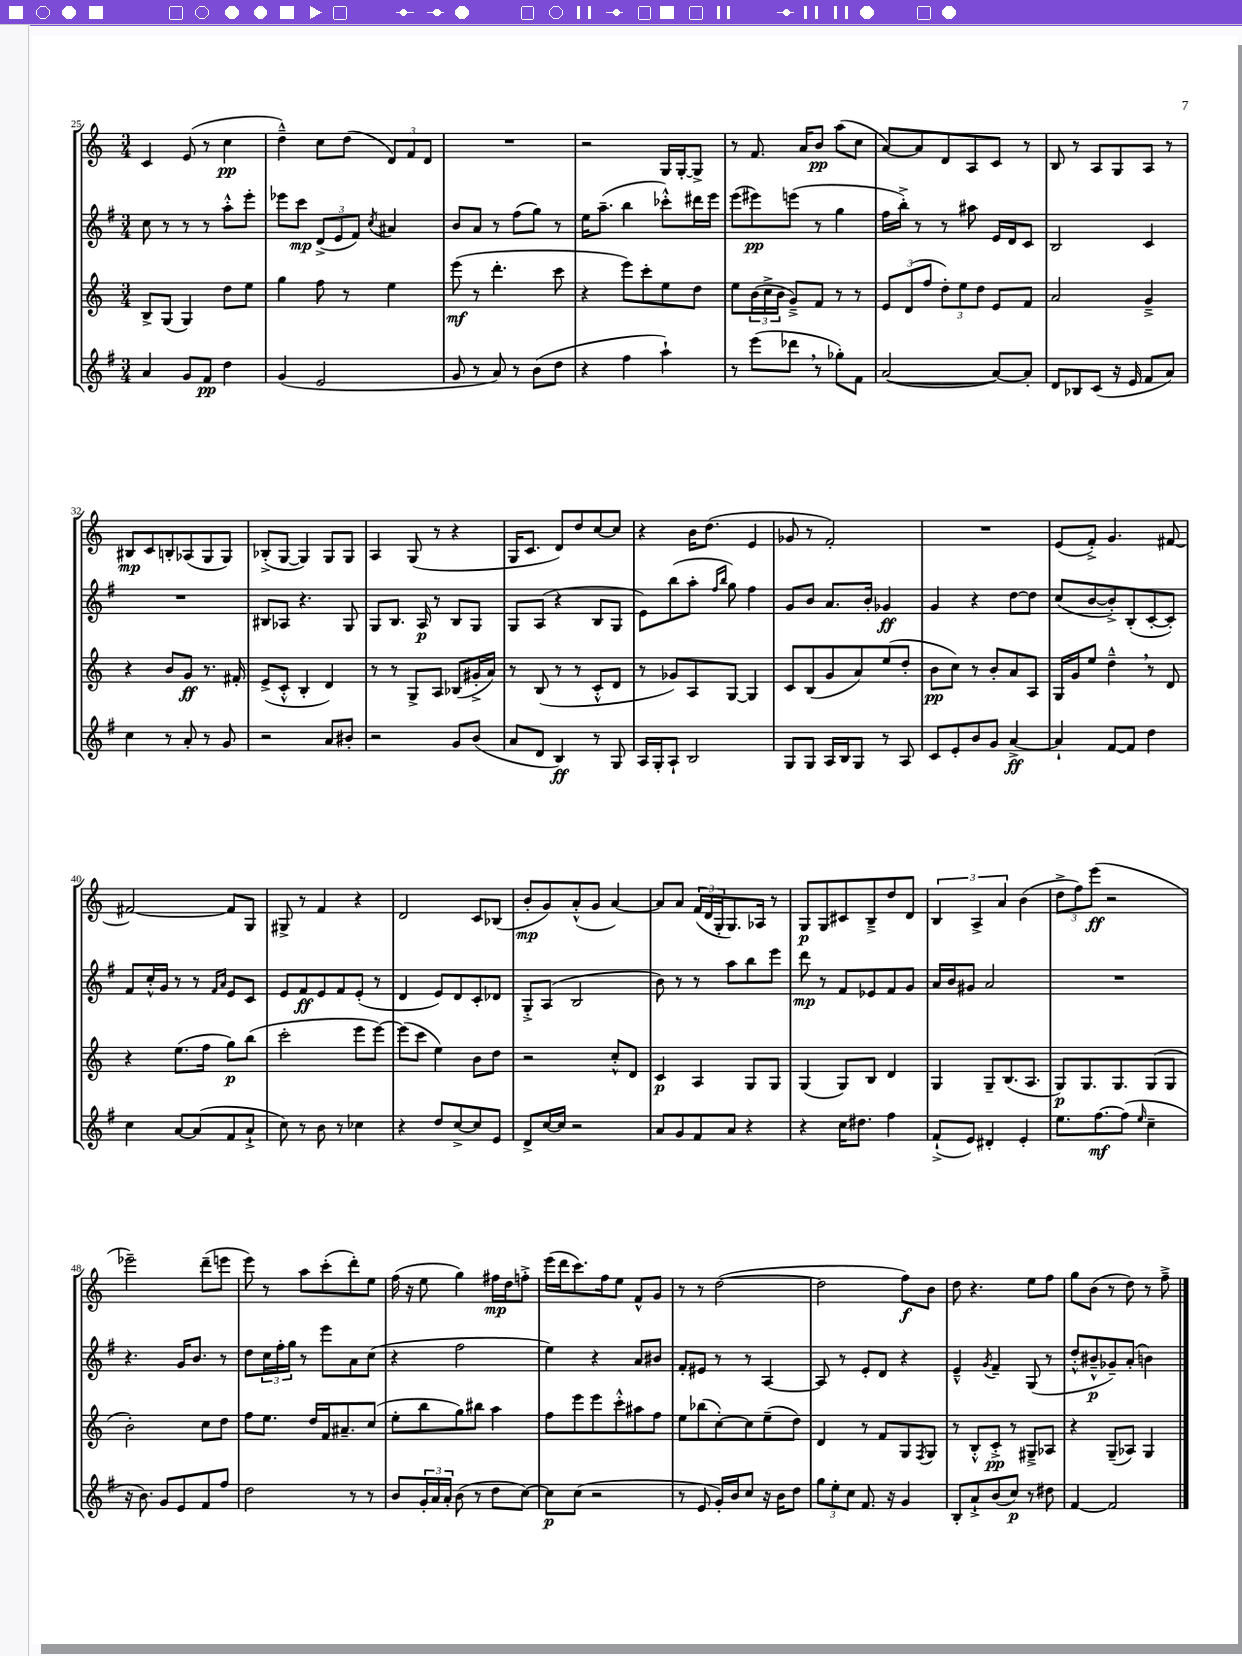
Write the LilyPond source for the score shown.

<<
\new StaffGroup <<
\new Staff = "s0" {
    \clef treble \key c \major \numericTimeSignature \time 3/4
    c'4 e'8( r8 c''4\pp |
    d''4---^) c''8 d''8( \tuplet 3/2 { d'8) f'8 d'8 } |
    R2. |
    r2 g16 g16~-. g8-> |
    r8 f'8. a'16 b'8\pp a''8( c''8 |
    a'8~) a'8 d'8 a8 c'8 r8 |
    b8 r8 a8 g8 a8 r8 |
    bis8\mp c'8 b8-. aes8( g8 g8) |
    bes8-.->( g8~ g4) g8 g8 |
    a4 g8( r8 r4 |
    g16 c'8. d'8) d''8 c''8~ c''8 |
    r4 b'16 d''8.( e'4 |
    ges'8 r8 f'2-.) |
    R2. |
    e'8( f'8-.->) g'4. fis'8~ |
    fis'2~ fis'8 g8 |
    gis8-> r8 f'4 r4 |
    d'2 c'8 bes8( |
    b'8-.\mp g'8) a'8-.-^( g'8 a'4~) |
    a'8 a'8 \tuplet 3/2 { f'16( d'16 g16-. } g8.) aes16 r8 |
    g8\p g8 cis'8 b8---> d''8 d'8 |
    \tuplet 3/2 { b4 a4-> a'4 } b'4( |
    \tuplet 3/2 { d''8-> f''8) e'''8\ff( } r2 |
    ees'''2--) d'''8--( e'''8 |
    e'''8) r8 a''8 c'''8-.( d'''8-.) e''8 |
    f''16( r16 e''8 g''4) fis''16\mp d''16 f''8-.-> |
    e'''16( d'''16 c'''8.) f''16 e''8 f'8-^ g'8 |
    r8 r8 d''2~( |
    d''2 f''8\f) b'8 |
    d''8 r4. e''8 f''8 |
    g''8 b'8( r8 d''8) r8 f''8---> \bar "|." |
}
\new Staff = "s1" {
    \clef treble \key g \major \numericTimeSignature \time 3/4
    c''8 r8 r8 r8 a''8-.-^ e'''8-. |
    ees'''8 c'''8\mp \tuplet 3/2 { d'8->( e'8 fis'8) } \acciaccatura { c''8 } ais'4 |
    b'8 a'8 r8 fis''8( g''8) r8 |
    e''16 a''8.--( b''4 ces'''8-.-^) dis'''16 e'''16 |
    e'''8( eis'''8\pp) e'''8( r8 g''4 |
    fis''16 b''16-.->) r8 r8 ais''8 e'16 d'16 c'8 |
    b2 c'4 |
    R2. |
    bis8 aes8 r4. g8 |
    g8 b8. a16\p r8 b8 g8 |
    g8 a8( r4 b8 g8 |
    e'8) b''8( a''8-. \grace { fis''16 b''16 } g''8) fis''4 |
    g'8 b'8 a'8. b'16-. ges'4\ff |
    g'4 r4 d''8~ d''8 |
    c''8( b'8~ b'8-.->) b8-.( c'8~-. c'8-.) |
    fis'8 c''16-.-^ g'16 r8 r8 \grace { fis'16 a'16 } e'8 c'8 |
    e'8 fis'8\ff e'8 fis'8 e'8-.( r8 |
    d'4 e'8) d'8 c'8-. des'8 |
    g8-.-> a8( b2 |
    b'8) r8 r8 a''8 b''8 e'''8 |
    d'''8\mp r8 fis'8 ees'8 fis'8 g'8 |
    a'16 b'16 gis'8 a'2 |
    R2. |
    r4. g'16 b'8. r8 |
    d''8 \tuplet 3/2 { c''16 fis''16-. g''16 } r8 e'''8 a'8 c''8( |
    r4 fis''2 |
    e''4) r4 a'8 bis'8 |
    fis'8-. eis'8 r8 r8 a4~ |
    a8 r8 e'8-. d'8 r4 |
    e'4---^ \acciaccatura { g'8 } fis'4-- g8( r8 |
    d''8-.-^ bis'8---^\p ges'8--) a'8-.( b'4) \bar "|." |
}
\new Staff = "s2" {
    \clef treble \key c \major \numericTimeSignature \time 3/4
    b8-> g8( g4) d''8 e''8 |
    g''4 f''8 r8 e''4 |
    e'''8\mf( r8 d'''4.-. c'''8 |
    r4 e'''8) c'''8-. e''8 d''8 |
    e''8 \tuplet 3/2 { b'16( c''16-> b'16 } g'8--->) f'8 r8 r8 |
    \tuplet 3/2 { e'8 d'8( f''8 } \tuplet 3/2 { d''8-.) e''8 d''8 } e'8 f'8 |
    a'2 g'4---> |
    r4 b'8 g'8\ff r8. fis'16-. |
    e'8->( c'8-.-^ b4-. d'4) |
    r8 r8 g8-> a8 bes8( gis'16-.-> a'16) |
    r8 b8( r8 r8 c'8-.-^ d'8 |
    r8 ges'8) a8 g8~ g4 |
    c'8 b8( g'8 a'8) e''8( d''8-. |
    b'8\pp c''8) r8 b'8-. a'8 a8 |
    g16 g'16 e''8 d''4---^ \breathe r8 d'8 |
    r4 e''8.( f''16 g''8\p) b''8( |
    c'''2-. e'''8 e'''8~) |
    e'''8( c'''8 e''4) b'8 d''8 |
    r2 c''8-.-^ d'8 |
    c'4\p a4 g8 g8 |
    g4( g8) b8 d'4 |
    g4 g8-- b8.( a8. |
    g8\p) g8. g8. g8( g8 |
    b'2-.) c''8 d''8 |
    f''8 e''8. d''16 f'16 ais'8.-- c''8( |
    e''8-. b''8 g''8) bis''8 a''4 |
    f''8 e'''8 e'''8 c'''8-.-^ ais''8 f''8 |
    e''8 bes''8( c''8~-.) c''8 e''8--( d''8) |
    d'4 r8 f'8 g8 \acciaccatura { f8 } g8 |
    r8 b8-.-^ c'8-.->\pp r8 gis8---> aes8 |
    r4 g8--( aes8) g4 \bar "|." |
}
\new Staff = "s3" {
    \clef treble \key g \major \numericTimeSignature \time 3/4
    a'4 g'8 fis'8\pp d''4 |
    g'4( e'2 |
    g'8 r8 a'8) r8 b'8( d''8 |
    r4 fis''4 a''4-!) |
    r8 e'''8( des'''8 \breathe r8 ges''8-.) fis'8 |
    a'2~( a'8~) a'8-. |
    d'8 bes8 c'8( r16 e'16 fis'8 a'8) |
    c''4 r8 a'8-. r8 g'8 |
    r2 a'8 bis'8-. |
    r2 g'8 b'8( |
    a'8 d'8 b4\ff) r8 g8 |
    a16 g16-. a8-! b2 |
    g8 g8 a16 b16 g8 r8 a8 |
    c'8 e'8-. b'8 g'8 a'4~->\ff |
    a'4-! fis'8~ fis'8 d''4 |
    c''4 a'8~ a'8( fis'8 a'8-!-> |
    c''8) r8 b'8 r8 ces''4 |
    r4 d''8 c''8~-> c''8 e'8 |
    d'8-> c''16~ c''16 r2 |
    a'8 g'8 fis'8 a'8 r4 |
    r4 c''16 dis''8. fis''4 |
    fis'8-!->( e'8) dis'4-. e'4-. |
    e''8. fis''8.~\mf fis''8( \grace { e''16 } c''4-- |
    r16 b'8.) g'8 e'8 fis'8 fis''8 |
    d''2 r8 r8 |
    b'8 \tuplet 3/2 { g'16-. a'16 a'16-. } b'8( r8 d''8 c''8~) |
    c''8\p c''8( r2 |
    r8 e'8 g'16-.) b'16 c''8 r16 b'16 d''8 |
    \tuplet 3/2 { g''8 e''8-. c''8 } fis'8. r16 g'4 |
    b8-. a'8-!-> b'8( c''8\p) r8 dis''8 |
    fis'4~ fis'2 \bar "|." |
}
>>
>>
\layout { \context { \Score currentBarNumber = #25 } }
